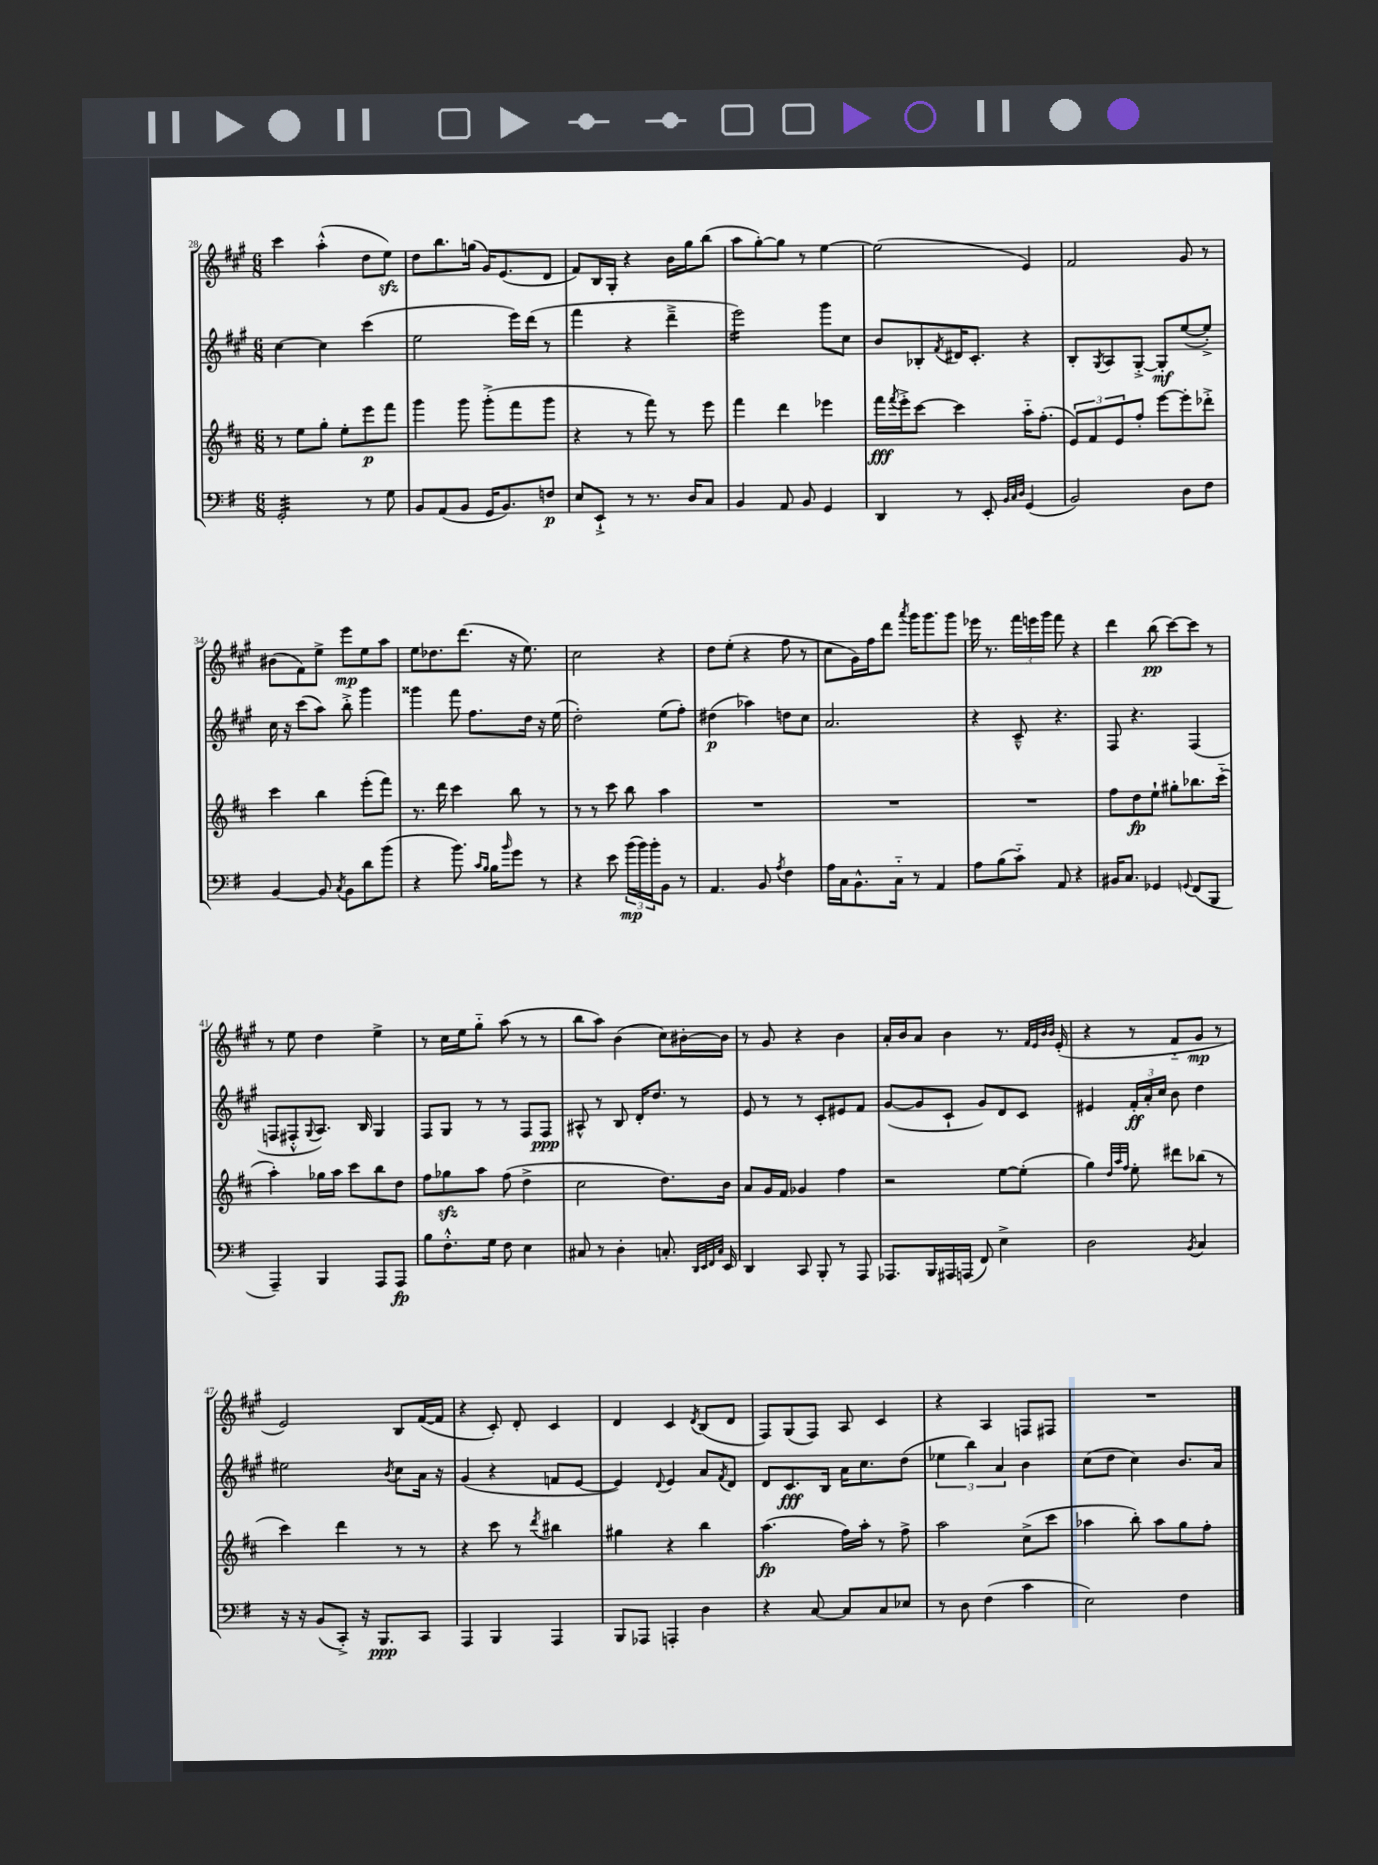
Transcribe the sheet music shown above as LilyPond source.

<<
\new StaffGroup <<
\new Staff = "s0" {
    \clef treble \key a \major \numericTimeSignature \time 6/8
    cis'''4 a''4-.-^( d''8 e''8\sfz) |
    d''8 b''8. g''16( gis'16) e'8.( d'8 |
    fis'8) b16 gis16-. r4 b'16 gis''16 b''8( |
    a''8 gis''8~-.) gis''8 r8 e''4~ |
    e''2( e'4) |
    fis'2 gis'8 r8 |
    bis'8( fis'8) e''8-> e'''8\mp e''8 a''8 |
    e''8 des''8. d'''8.( r16 e''8.) |
    cis''2 r4 |
    d''8 e''8-.( r4 fis''8 r8 |
    cis''8 gis'16) fis''16 d'''8 \acciaccatura { a'''8 } gis'''16 gis'''8. gis'''8 |
    ees'''16 r8. \tuplet 3/2 { fis'''16 e'''16 gis'''16 } fis'''8 r4 |
    d'''4 b''8\pp( cis'''8~) cis'''8 r8 |
    r8 e''8 d''4 e''4-> |
    r8 cis''16 e''16 gis''8-_ a''8( r8 r8 |
    b''8 a''8) b'4( cis''8) bis'16~-. bis'16 |
    r8 gis'8 r4 b'4 |
    a'16-. b'16 a'8 b'4 r8. \grace { fis'32 e'32 b'32 b'32 } e'16-.( |
    r4 r8 fis'8-_ gis'8\mp r8 |
    e'2) b8 fis'16~( fis'16 |
    r4 cis'8-.) d'8-. cis'4 |
    d'4 cis'4 \acciaccatura { d'8 } b8( d'8 |
    fis8) gis8( fis8) a8 cis'4 |
    r4 a4 f8 fis8 |
    R2. \bar "|." |
}
\new Staff = "s1" {
    \clef treble \key a \major \numericTimeSignature \time 6/8
    cis''4~ cis''4 cis'''4( |
    e''2 e'''16) d'''16( r8 |
    fis'''4 r4 d'''4---> |
    e'''2:16) gis'''8 cis''8 |
    b'8 bes8-. \acciaccatura { fis'8 } dis'16 cis'8.-. r4 |
    b8-. \acciaccatura { gis8 } a8 gis8~-.-> gis8-.\mf e''8~( e''8-.->) |
    cis''16 r16 cis'''8( a''8) b''8-.-> gis'''4 |
    gisis'''4 fis'''8 fis''8. d''16 r16 e''16( |
    d''2-.) e''8( fis''8-.) |
    dis''4\p( aes''4) d''8 cis''8 |
    a'2. |
    r4 cis'8---^ r4. |
    fis8 r4. fis4( |
    f8 fis8-.-^ \appoggiatura { gis8 } a8.) b16 gis4 |
    fis8 gis8 r8 r8 fis8 fis8\ppp |
    ais8-^ r8 b8 d'16-. d''8. r8 |
    e'8 r8 r8 cis'8-. eis'8 fis'8 |
    gis'8~( gis'8 cis'8-! gis'8) d'8 cis'8 |
    eis'4 \tuplet 3/2 { fis'16-.\ff a'16-. cis''16 } b'8 d''4 |
    eis''2 \acciaccatura { b'8 } cis''8 a'16 r16 |
    gis'4( r4 f'8 e'8~ |
    e'4) \appoggiatura { d'8 } e'4 a'8 \acciaccatura { fis'8 } d'8 |
    d'8 cis'8.\fff b16 a'16 cis''8. d''8( |
    \tuplet 3/2 { ees''4 b''4) a'4 } b'4 |
    cis''8( d''8 cis''4) b'8. a'16 \bar "|." |
}
\new Staff = "s2" {
    \clef treble \key d \major \numericTimeSignature \time 6/8
    r8 e''8 g''8-. e''8-. e'''8\p fis'''8 |
    g'''4 g'''8 g'''8-.->( fis'''8 g'''8 |
    r4 r8 fis'''8) r8 e'''8 |
    fis'''4 d'''4 ees'''4 |
    fis'''16\fff \acciaccatura { fis'''8 } e'''16-.-> cis'''8~ cis'''4 a''16-_ fis''8.-.( |
    \tuplet 3/2 { e'8) fis'8 e'8 } fis''8-. e'''8~ e'''8-. des'''8-.-> |
    cis'''4 b''4 e'''8-.( fis'''8) |
    r8. d'''16 cis'''4 b''8 r8 |
    r8 r8 cis'''8 b''8 a''4 |
    R2. |
    R2. |
    R2. |
    fis''8 d''8\fp e''8-! gis''8-. bes''8. cis'''16-_( |
    a''4-.) ges''16 a''16 cis'''8 b''8 d''8 |
    fis''8 ges''8\sfz a''8 fis''8( d''4-> |
    cis''2 d''8.) b'16 |
    a'8 g'16 fis'16 ges'4 fis''4 |
    r2 e''8~ e''8-.( |
    g''4) \grace { d''32 a''32 fis''32 } e''8-. dis'''8 bes''8( r8 |
    cis'''4) d'''4 r8 r8 |
    r4 cis'''8 r8 \acciaccatura { d'''8 } bis''4 |
    gis''4 r4 b''4 |
    a''4.\fp( fis''16) a''16-. r8 fis''8-> |
    a''2 cis''8->( cis'''8 |
    aes''4 b''8-.) aes''8 g''8 fis''8-. \bar "|." |
}
\new Staff = "s3" {
    \clef bass \key g \major \numericTimeSignature \time 6/8
    g,2:32-. r8 g8 |
    b,8 a,8( b,8 g,16 b,8.) f8\p |
    e8 e,8-!-> r8 r8. d16 c8 |
    b,4 a,8 b,8 g,4 |
    d,4 r8 e,8-. \grace { b,32 c32 d32 } g,4( |
    b,2) d8 fis8 |
    b,4~ b,8 \acciaccatura { c8 } b,8 d'8 b'8( |
    r4 b'8.) \grace { c'16 b16 } b16 \grace { b'16 } g'8 r8 |
    r4 e'8 \tuplet 3/2 { b'16\mp( b'16) b'16-. } b,8 r8 |
    a,4. b,8 \acciaccatura { a8 } fis4 |
    a16 c16 b,8.-^ c16-_ r8 a,4 |
    a8 b8( c'8-_) a,8 r4 |
    bis,16 c8. ges,4 \appoggiatura { g,8 } fis,8( b,,8 |
    a,,4--) b,,4 a,,8 a,,8\fp |
    b8 fis8.-.-^ g16 fis8 e4 |
    cis8 r8 d4-. c8.-. \grace { d,32 e,32 fis,32 c32 } e,16 |
    d,4 c,8 b,,8-. r8 a,,8 |
    aes,,8. b,,16 ais,,16 a,,16( fis,8) e4-> |
    d2 \acciaccatura { b,8 } c4 |
    r16 r16 b,8( c,8-.->) r16 b,,8.\ppp c,8 |
    a,,4 b,,4 a,,4 |
    b,,8 aes,,8 a,,4-. d4 |
    r4 c8~ c8 c8 ees8 |
    r8 d8 fis4( c'4 |
    e2) fis4 \bar "|." |
}
>>
>>
\layout { \context { \Score currentBarNumber = #28 } }
